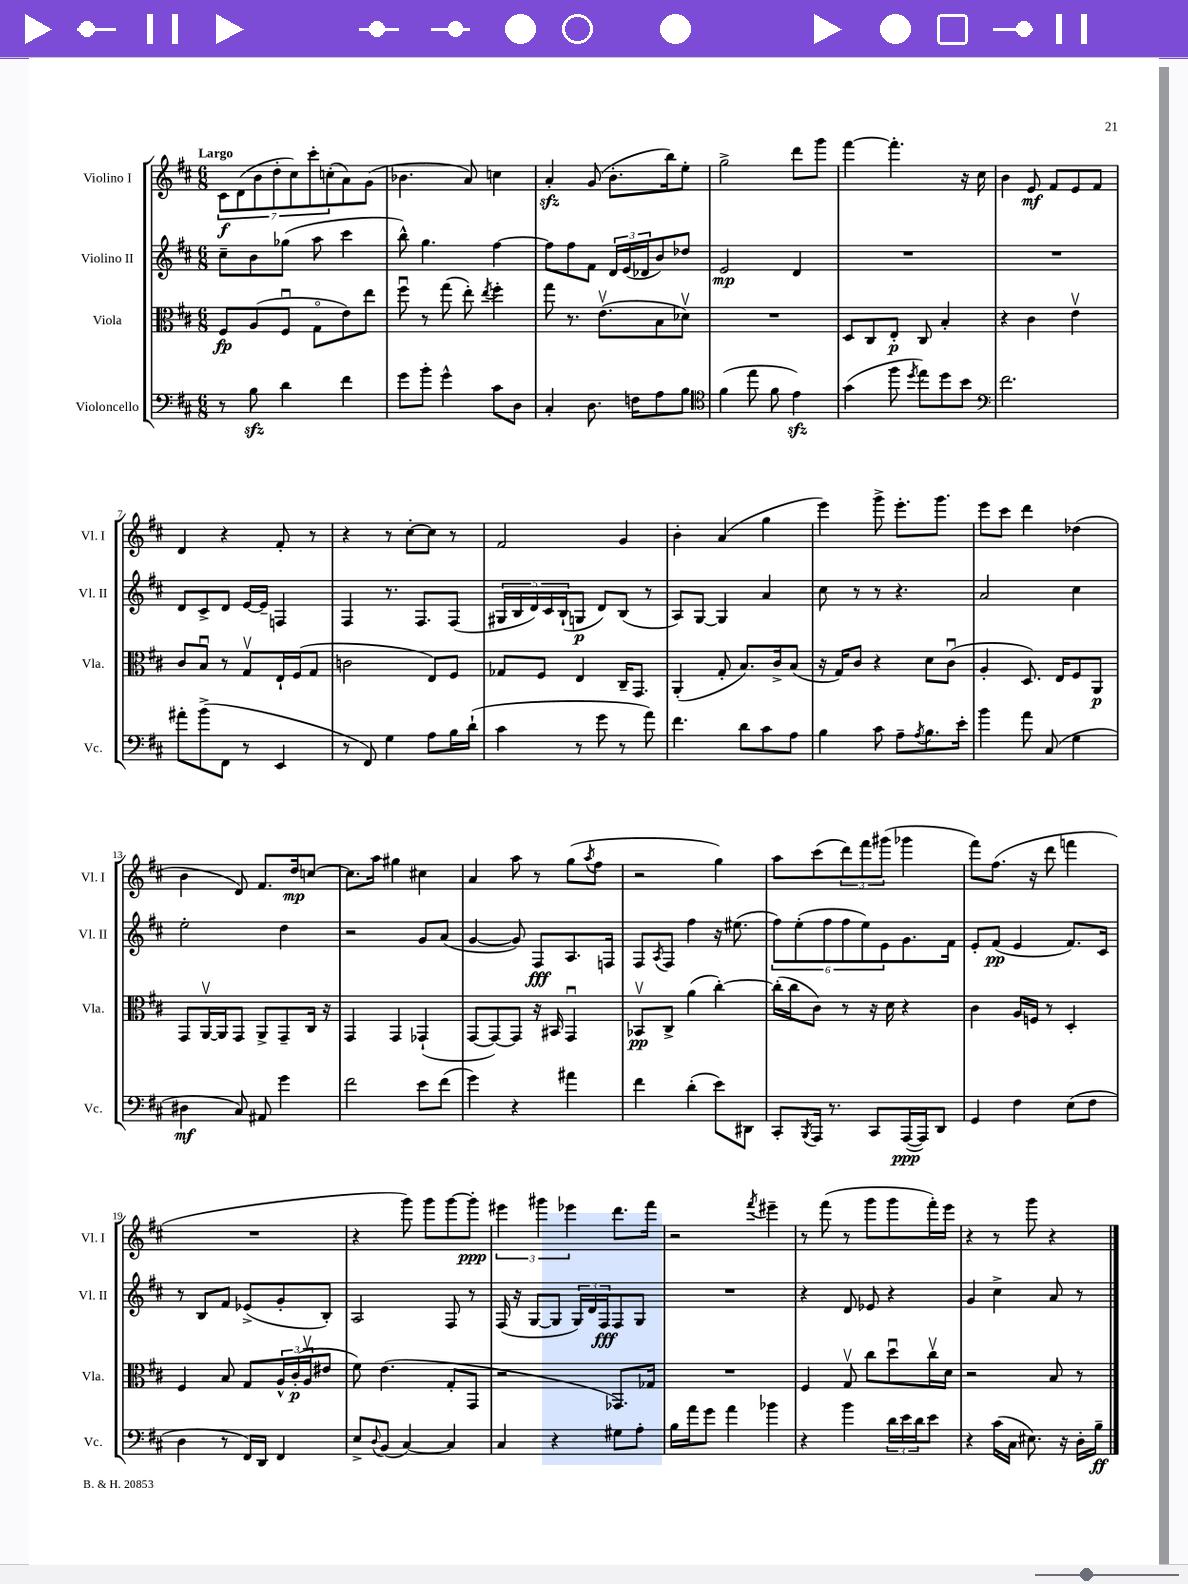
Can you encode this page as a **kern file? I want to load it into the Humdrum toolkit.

**kern	**dynam	**kern	**dynam	**kern	**dynam	**kern	**dynam
*part4	*part4	*part3	*part3	*part2	*part2	*part1	*part1
*staff4	*staff4	*staff3	*staff3	*staff2	*staff2	*staff1	*staff1
*I"Violoncello	*	*I"Viola	*	*I"Violino II	*	*I"Violino I	*
*I'Vc.	*	*I'Vla.	*	*I'Vl. II	*	*I'Vl. I	*
*clefF4	*	*clefC3	*	*clefG2	*	*clefG2	*
*k[f#c#]	*	*k[f#c#]	*	*k[f#c#]	*	*k[f#c#]	*
*M6/8	*	*M6/8	*	*M6/8	*	*M6/8	*
=1	=1	=1	=1	=1	=1	=1	=1
!	!	!	!	!	!	!LO:TX:a:B:t=Largo	!
8r	.	8F#/L	fp	8cc#~\L	.	14c#\L	f
.	.	.	.	.	.	(14d\	.
8Bzz\	.	(8A/	.	8b\	.	.	.
.	.	.	.	.	.	14b\	.
.	.	.	.	.	.	14dd'\	.
4d\	.	8F#u/J	.	(8gg-X\J	.	.	.
.	.	.	.	.	.	14cc#\)	.
.	.	.	.	.	.	14ccc#'\	.
.	.	8G\L	.	8aa\	.	.	.
.	.	.	.	.	.	(14ccn'\	.
4f#\	.	8e\)	.	4ccc#\	.	8a\)	.
.	.	8ee\J	.	.	.	(8g\J	.
=2	=2	=2	=2	=2	=2	=2	=2
8g\L	.	8ff#u\	.	8bb^^\)	.	4.b-X\	.
8b'\J	.	8r	.	4.gg\	.	.	.
4g^^\	.	(8gg\	.	.	.	.	.
.	.	8ee'\)	.	.	.	8a/)	.
.	.	8qee/	.	.	.	.	.
8c#\L	.	4ff#'\	.	[4ff#\	.	4ccn\	.
8D\J	.	.	.	.	.	.	.
=3	=3	=3	=3	=3	=3	=3	=3
4C#'/	.	8gg\	.	8ff#\L]	.	4azz'/	.
.	.	8.r	.	8ff#\	.	.	.
8.D\	.	.	.	8f#\J	.	(8g/	.
.	.	(8.ev\L	.	.	.	.	.
.	.	.	.	24d/LL	.	8.b'\L	.
.	.	.	.	(24e/	.	.	.
16Fn\KL	.	.	.	.	.	.	.
.	.	.	.	24d-X/J	.	.	.
8A\	.	8B\	.	8b/)	.	.	.
.	.	.	.	.	.	16bb\k)	.
8B\J	.	8d-Xv\J)	.	8dd-X/J	.	8ee'\J	.
=4	=4	=4	=4	=4	=4	=4	=4
*clefC4	*	*	*	*	*	*	*
(4f#\	.	2.r	.	2e/	mp	2gg^\	.
8ee\	.	.	.	.	.	.	.
8f#\	.	.	.	.	.	.	.
4ezz\)	.	.	.	4d/	.	8ddd\L	.
.	.	.	.	.	.	8ggg\J	.
=5	=5	=5	=5	=5	=5	=5	=5
(4g\	.	8D/L	.	2.r	.	[4fff#\	.
.	.	8C#/	.	.	.	.	.
8ff#\	.	8E'/J	p	.	.	4.fff#'\]	.
8qdd/	.	.	.	.	.	.	.
8ee\L)	.	8C#/	.	.	.	.	.
8dd\	.	4B'/	.	.	.	.	.
8b\J	.	.	.	.	.	16r	.
.	.	.	.	.	.	16cc#\	.
=6	=6	=6	=6	=6	=6	=6	=6
*clefF4	*	*	*	*	*	*	*
2.f#\	.	4r	.	2.r	.	4b\	.
.	.	4c#\	.	.	.	8e/	mf
.	.	.	.	.	.	8f#/L	.
.	.	4ev\	.	.	.	8e/	.
.	.	.	.	.	.	8f#/J	.
!!LO:LB:g=z
=7	=7	=7	=7	=7	=7	=7	=7
8a#X'\L	.	8c#/L	.	8d/L	.	4d/	.
(8b^\	.	8Bu/J	.	8c#^/	.	.	.
8FF#\J	.	8r	.	8d/J	.	4r	.
8r	.	8Gv/L	.	[16e/LL	.	.	.
.	.	.	.	16e~/JJ]	.	.	.
4EE/	.	16E`/L	.	4Fn/	.	8f#'/	.
.	.	(16F#/J	.	.	.	.	.
.	.	8G/J	.	.	.	8r	.
=8	=8	=8	=8	=8	=8	=8	=8
8r	.	2cn\	.	4F#/	.	4r	.
8FF#/)	.	.	.	.	.	.	.
4G\	.	.	.	8.r	.	8r	.
.	.	.	.	.	.	[8cc#'\L	.
.	.	.	.	8.F#/L	.	.	.
8A\L	.	8E/L)	.	.	.	8cc#\J]	.
16B\L	.	8F#/J	.	(8F#/J	.	8r	.
(16d`\JJ	.	.	.	.	.	.	.
=9	=9	=9	=9	=9	=9	=9	=9
4c#\	.	8G-X/L	.	20G#X/LL	.	2f#/	.
.	.	.	.	20B/	.	.	.
.	.	.	.	20d/)	.	.	.
.	.	8F#/J	.	.	.	.	.
.	.	.	.	20c#/	.	.	.
.	.	.	.	(20B`/J	.	.	.
8r	.	4E/	.	8Gn/J	p	.	.
8g\	.	.	.	8d/L)	.	.	.
8r	.	16C#~/KL	.	(8B/J	.	4g/	.
.	.	8.GG/J	.	.	.	.	.
8a\)	.	.	.	8r	.	.	.
=10	=10	=10	=10	=10	=10	=10	=10
4.f#\	.	(4AA'/	.	8A/L)	.	4b'\	.
.	.	.	.	[8G/J	.	.	.
.	.	8G'/	.	4G/]	.	(4a/	.
8d\L	.	8.B/L)	.	.	.	.	.
8c#\	.	.	.	4a/	.	4gg\	.
.	.	16c#^/k	.	.	.	.	.
8A\J	.	(8B/J	.	.	.	.	.
=11	=11	=11	=11	=11	=11	=11	=11
4B\	.	16r	.	8cc#\	.	4eee\)	.
.	.	16G/KL)	.	.	.	.	.
.	.	8c#/J	.	8r	.	.	.
8c#\	.	4r	.	8r	.	8ggg^\	.
8A~\L	.	.	.	4.r	.	8.eee'\L	.
8qA/	.	.	.	.	.	.	.
8.B\	.	8d\L	.	.	.	.	.
.	.	.	.	.	.	8.ggg\J	.
.	.	(8c#u\J	.	.	.	.	.
16e'\Jk	.	.	.	.	.	.	.
=12	=12	=12	=12	=12	=12	=12	=12
4b\	.	4A'/	.	2a/	.	8eee\L	.
.	.	.	.	.	.	8ccc#\J	.
8a\	.	8.D/)	.	.	.	4ddd\	.
(8C#/	.	.	.	.	.	.	.
.	.	16E/KL	.	.	.	.	.
4G\	.	8F#/	.	4cc#\	.	(4dd-X\	.
.	.	8AA/J	p	.	.	.	.
!!LO:LB:g=z
=13	=13	=13	=13	=13	=13	=13	=13
4D#X\	mf	8GG/L	.	2ee'\	.	4b\	.
.	.	[16AAv/L	.	.	.	.	.
.	.	16AA/J]	.	.	.	.	.
8C#/)	.	8GG/J	.	.	.	8d/)	.
8AA#X/	.	8AA^/L	.	.	.	8.f#/L	.
4g\	.	8GG~/	.	4dd\	.	.	.
.	.	.	.	.	.	16dd/k	mp
.	.	16C#/Jk	.	.	.	[8ccn/J	.
.	.	16r	.	.	.	.	.
=14	=14	=14	=14	=14	=14	=14	=14
2f#\	.	4GG/	.	2r	.	8.cc\L]	.
.	.	.	.	.	.	16aa\Jk	.
.	.	4GG/	.	.	.	4gg#X\	.
8e\L	.	(4GG-X`/	.	8g/L	.	4cc#X\	.
(8f#\J	.	.	.	(8a/J	.	.	.
=15	=15	=15	=15	=15	=15	=15	=15
4g\)	.	[8GG/L	.	[4g/	.	4a/	.
.	.	8GG/_)	.	.	.	.	.
4r	.	8GG/J]	.	8g/])	.	8aa\	.
.	.	16r	.	8F#/L	fff	8r	.
.	.	16BB#X/	.	.	.	.	.
4a#X\	.	4GGu/	.	8.A/	.	(8gg\L	.
.	.	.	.	.	.	8qaa/	.
.	.	.	.	.	.	8ff#\J	.
.	.	.	.	16Fn/Jk	.	.	.
=16	=16	=16	=16	=16	=16	=16	=16
4f#\	.	8BB-Xv/L	pp	8F#/L	.	2r	.
.	.	.	.	8qA/	.	.	.
.	.	8C#^/J	.	8F#/J	.	.	.
(4d'\	.	(4a\	.	4ff#\	.	.	.
8e\L)	.	[4cc#'\)	.	16r	.	4gg\)	.
.	.	.	.	(8.ee#X\	.	.	.
8DD#X\J	.	.	.	.	.	.	.
=17	=17	=17	=17	=17	=17	=17	=17
8CC#'/L	.	(16cc#'\LL]	.	12ff#\L)	.	8aa\L	.
.	.	16cc#\J	.	.	.	.	.
.	.	.	.	(12ee'\	.	.	.
8qBBB/	.	.	.	.	.	.	.
16AAA/Jk	.	8c#\J)	.	.	.	(8ccc#\	.
.	.	.	.	12ff#\	.	.	.
8.r	.	.	.	.	.	.	.
.	.	8r	.	12ff#\	.	12ddd\)	.
.	.	.	.	12ee\)	.	12fff#\	.
8CC#/L	.	16r	.	.	.	.	.
.	.	.	.	12e\	.	(12ggg#X\J	.
.	.	16d\	.	.	.	.	.
([16AAA/L	ppp	4r	.	8.g\	.	4ggg-X\	.
16AAA/J])	.	.	.	.	.	.	.
8DD/J	.	.	.	.	.	.	.
.	.	.	.	16f#\Jk	.	.	.
=18	=18	=18	=18	=18	=18	=18	=18
4GG/	.	4c#\	.	8e'/L	.	8fff#\L)	.
.	.	.	.	(8f#/J	pp	(8.ff#\J	.
4F#\	.	16A/LL	.	4e/	.	.	.
.	.	16Fn/JJ	.	.	.	16r	.
.	.	8r	.	.	.	8ddd\	.
(8E\L	.	4D'/	.	8.f#/L)	.	4fffn\	.
8F#\J	.	.	.	.	.	.	.
.	.	.	.	16c#/Jk	.	.	.
!!LO:LB:g=z
=19	=19	=19	=19	=19	=19	=19	=19
4D\	.	4F#/	.	8r	.	2.r	.
.	.	.	.	8B/L	.	.	.
8r	.	8B/	.	8f#/J	.	.	.
16FF#/LL)	.	8G/L	.	(8e-X^/L	.	.	.
16DD/JJ	.	.	.	.	.	.	.
4FF#/	.	24A^^/L	.	8g'/	.	.	.
.	.	(24c#'/	p	.	.	.	.
.	.	24Av/J	.	.	.	.	.
.	.	8e#X/J	.	8B'/J)	.	.	.
=20	=20	=20	=20	=20	=20	=20	=20
8E^/L	.	8f#\)	.	2A/	.	4r	.
8qqD/	.	.	.	.	.	.	.
(8BB/J	.	(4.e\	.	.	.	.	.
[4C#/)	.	.	.	.	.	8ggg\)	.
.	.	.	.	.	.	8ggg\L	.
4C#/]	.	8G'/L	.	8F#/	.	[8ggg\	.
.	.	8GG/J	.	8r	.	8ggg'\J]	ppp
=21	=21	=21	=21	=21	=21	=21	=21
4C#/	.	2r	.	(16F#/	.	6eee#X\	.
.	.	.	.	16r	.	.	.
.	.	.	.	[8G/L	.	.	.
.	.	.	.	.	.	6ggg#X\	.
4r	.	.	.	8G/J]	.	.	.
.	.	.	.	.	.	6eee-X\	.
.	.	.	.	24G/LL)	.	.	.
.	.	.	.	24d/	.	.	.
.	.	.	.	24F#/J	fff	.	.
8G#X\L	.	8.GG-X/L)	.	8F#/	.	8.ddd\L	.
8A'\J	.	.	.	8G/J	.	.	.
.	.	16G-X/Jk	.	.	.	16fff#\Jk	.
=22	=22	=22	=22	=22	=22	=22	=22
16B\LL	.	2.r	.	2.r	.	2r	.
16a\J	.	.	.	.	.	.	.
8g\J	.	.	.	.	.	.	.
4a\	.	.	.	.	.	.	.
.	.	.	.	.	.	8qfff#/	.
4b-X\	.	.	.	.	.	4eee#X~\	.
=23	=23	=23	=23	=23	=23	=23	=23
4r	.	4F#/	.	4r	.	8r	.
.	.	.	.	.	.	(8fff#\	.
4b\	.	8Gv/	.	8d/	.	8r	.
.	.	8cc#\L	.	8e-X/	.	8ggg\L	.
24d\LL	.	8ddu\	.	4r	.	8ggg\	.
24e\	.	.	.	.	.	.	.
24d\J	.	.	.	.	.	.	.
8e\J	.	16cc#v\L	.	.	.	16fff#'\L)	.
.	.	16d\JJ	.	.	.	16eee\JJ	.
=24	=24	=24	=24	=24	=24	=24	=24
4r	.	2r	.	4g/	.	4r	.
(16c#\LL	.	.	.	4cc#^\	.	8r	.
16C#\JJ	.	.	.	.	.	.	.
8.E#X\)	.	.	.	.	.	8ggg\	.
.	.	8B/	.	8a/	.	4r	.
16r	.	.	.	.	.	.	.
16D'\LL	.	8r	.	8r	.	.	.
16B~\JJ	ff	.	.	.	.	.	.
==	==	==	==	==	==	==	==
*-	*-	*-	*-	*-	*-	*-	*-
